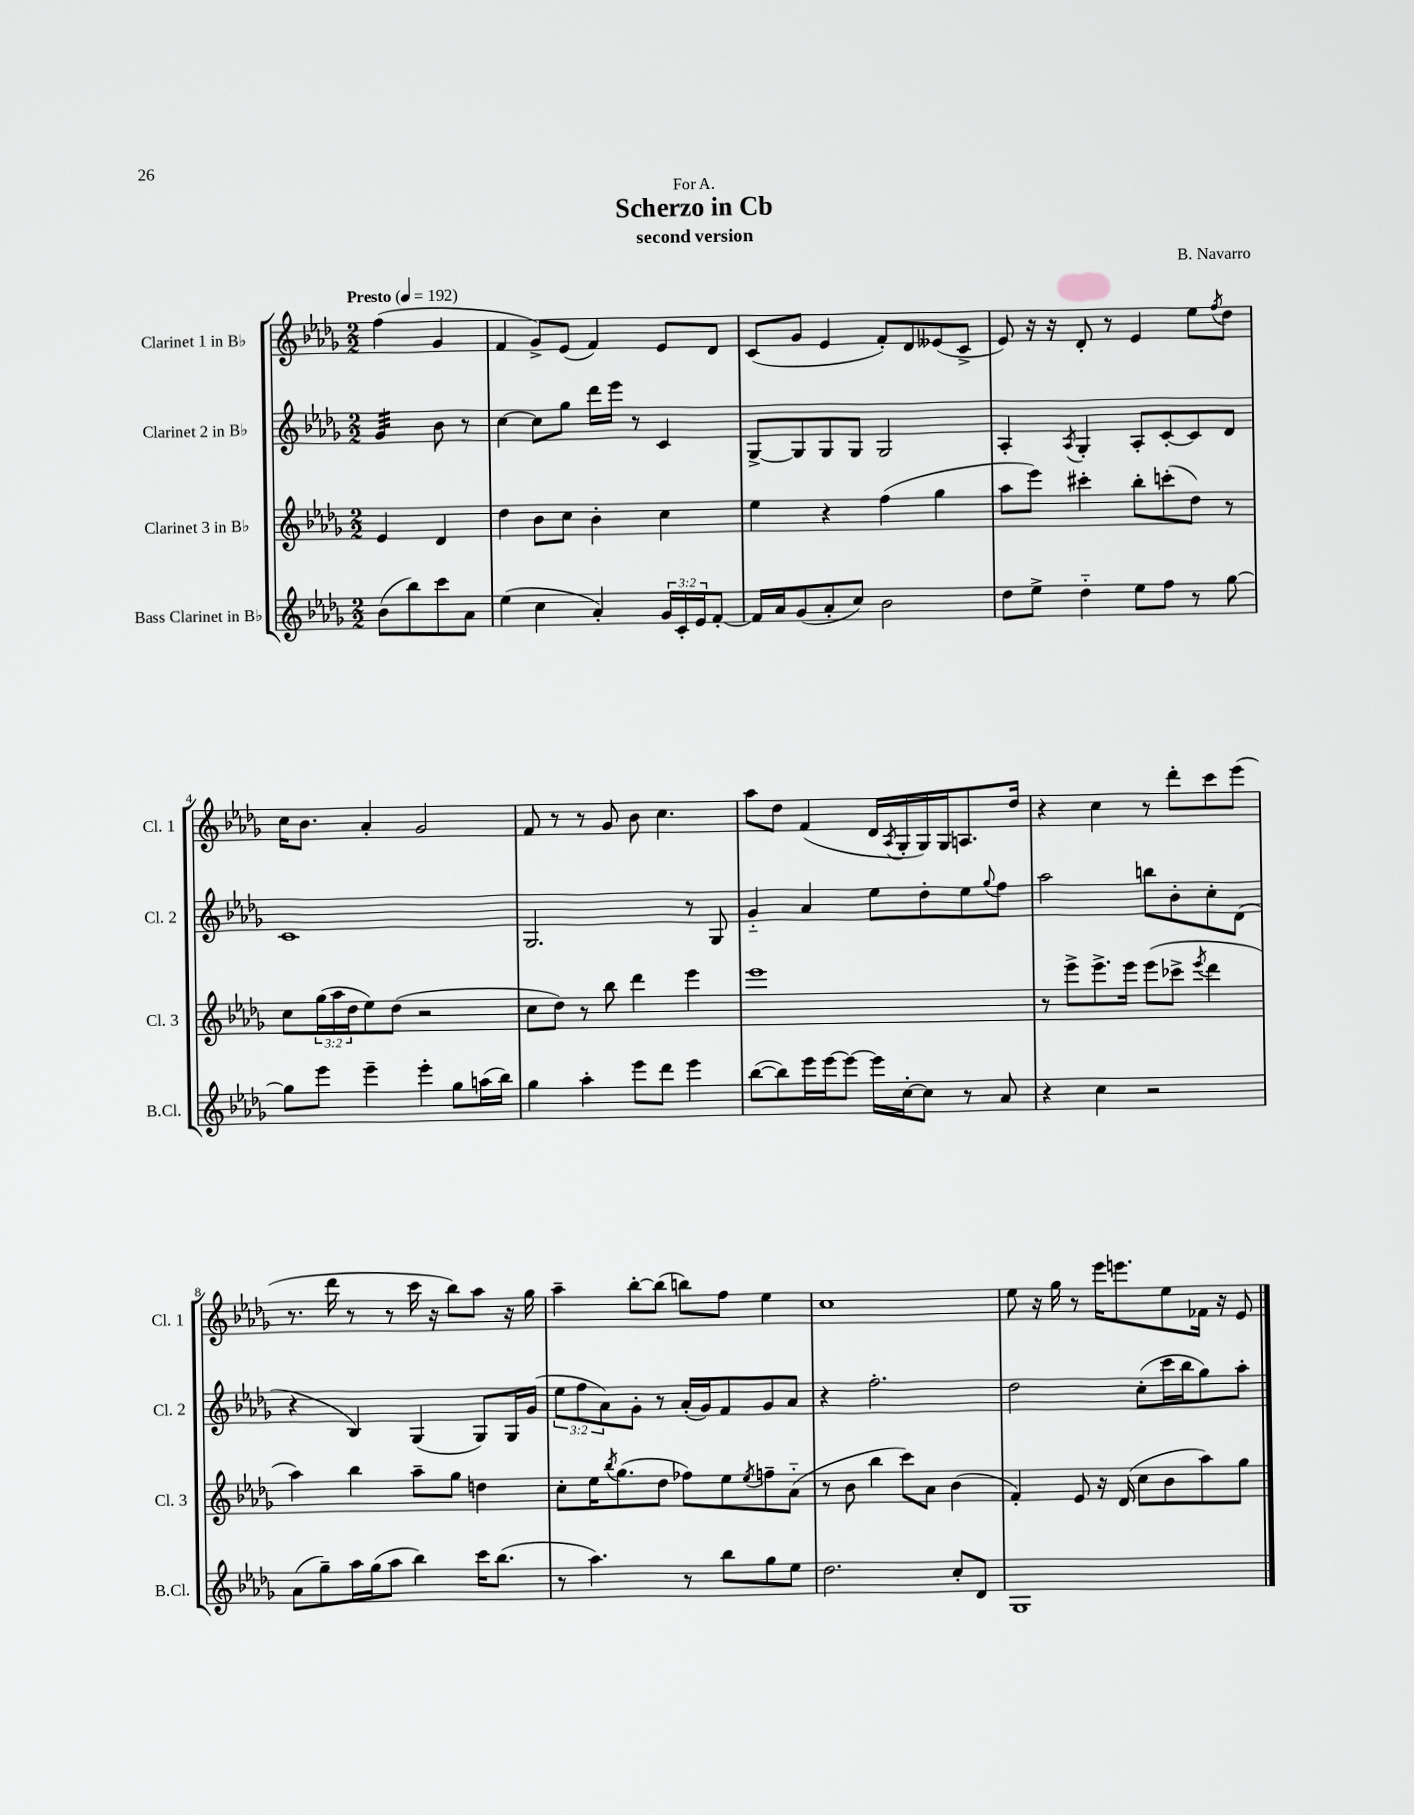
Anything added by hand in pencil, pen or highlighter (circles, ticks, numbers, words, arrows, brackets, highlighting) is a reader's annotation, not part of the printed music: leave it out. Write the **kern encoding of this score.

**kern	**kern	**kern	**kern
*part4	*part3	*part2	*part1
*staff4	*staff3	*staff2	*staff1
*I"Bass Clarinet in B♭	*I"Clarinet 3 in B♭	*I"Clarinet 2 in B♭	*I"Clarinet 1 in B♭
*I'B.Cl.	*I'Cl. 3	*I'Cl. 2	*I'Cl. 1
*clefG2	*clefG2	*clefG2	*clefG2
*k[b-e-a-d-g-]	*k[b-e-a-d-g-]	*k[b-e-a-d-g-]	*k[b-e-a-d-g-]
*M2/2	*M2/2	*M2/2	*M2/2
*MM192	*MM192	*MM192	*MM192
=	=	=	=
!	!	!	!LO:TX:a:B:t=Presto
*	*	*tremolo	*
(8b-\L	4e-/	32g-/LLL	(4ff\
.	.	32g-/	.
.	.	32g-/	.
.	.	32g-/	.
8bb-\)	.	32g-/	.
.	.	32g-/	.
.	.	32g-/	.
.	.	32g-/JJJ	.
*	*	*Xtremolo	*
8ccc\	4d-/	8b-\	4g-/
8a-\J	.	8r	.
=1	=1	=1	=1
(4ee-\	4dd-\	[4cc\	4f/
4cc\	8b-\L	8cc\L]	8g-^/L)
.	8cc\J	8gg-\J	(8e-/J
4a-'/)	4b-'\	16ddd-\LL	4f/)
.	.	16eee-\JJ	.
.	.	8r	.
24g-/LL	4cc\	4c/	8e-/L
24c'/	.	.	.
24e-/J	.	.	.
[8f'/J	.	.	8d-/J
=2	=2	=2	=2
16f/LL]	4ee-\	[8G-^/L	(8c/L
16a-/J	.	.	.
(8g-/	.	8G-/]	8g-/J
8a-'/	4r	8G-/	4e-/
8cc/J)	.	8G-/J	.
2b-\	(4ff\	2G-/	8f'/L)
.	.	.	8d-/
.	4gg-\	.	(8e--X/
.	.	.	8c^/J
=3	=3	=3	=3
8dd-\L	8aa-\L	4A-'/	8e-/)
8ee-^\J	8eee-\J)	.	16r
.	.	.	16r
.	.	8qA-/	.
4dd-\	4ccc#X'\	4G-'/	8d-'/
.	.	.	8r
8ee-\L	8bb-'\L	8A-'/L	4e-/
8ff\J	(8cccn'\	[8c'/	.
8r	8dd-\J)	8c/]	8ee-\L
.	.	.	8qff/
[8gg-\	8r	8d-/J	8dd-\J
!!LO:LB:g=z
=4	=4	=4	=4
8gg-\L]	8cc\L	1c	16cc\KL
.	.	.	8.b-\J
8eee-\J	(24gg-\L	.	.
.	24aa-\	.	.
.	24dd-\J	.	.
4eee-~\	8ee-\)	.	4a-'/
.	(8dd-\J	.	.
4eee-'\	2r	.	2g-/
8gg-\L	.	.	.
(16aan\L	.	.	.
16bb-\JJ)	.	.	.
=5	=5	=5	=5
4gg-\	8cc\L	2.G-/	8f/
.	8dd-\J)	.	8r
4aa-'\	8r	.	8r
.	8bb-\	.	8g-/
8eee-\L	4ddd-\	.	8b-\
8ddd-\J	.	.	4.cc\
4eee-\	4eee-\	8r	.
.	.	8G-/	.
=6	=6	=6	=6
([8bb-\L	1eee-	4g-/	8aa-\L
8bb-\])	.	.	8dd-\J
16eee-\L	.	4a-/	(4f/
[16eee-\J	.	.	.
8eee-\J_	.	.	.
16eee-\LL]	.	8ee-\L	16d-/LL
.	.	.	8qA-/
[16cc'\J	.	.	16G-'/
8cc\J]	.	8dd-'\	16G-/)
.	.	.	16G-/J
8r	.	8ee-\	8.An/
.	.	8qqgg-/	.
8a-/	.	8ff\J	.
.	.	.	16dd-/Jk
=7	=7	=7	=7
4r	8r	2aa-\	4r
.	8eee-^\L	.	.
4cc\	8.eee-^\	.	4cc\
.	16eee-\Jk	.	.
2r	(8eee-\L	8bbn\L	8r
.	8ccc-X^\J	8b-'\	8ddd-'\L
.	8qeee-/	.	.
.	4ddd-\	8cc'\	8ccc\
.	.	(8d-\J	(8eee-\J
!!LO:LB:g=z
=8	=8	=8	=8
(8a-\L	4aa-\)	4r	8.r
8gg-~\)	.	.	.
.	.	.	16ddd-\
16aa-\L	4bb-\	4B-/)	8r
(16gg-\J	.	.	.
8aa-\J	.	.	8r
4bb-\)	8aa-~\L	(4G-/	16ccc\
.	.	.	16r
.	8gg-\J	.	8bb-\L)
16ccc\KL	4ddn\	8G-/L)	8aa-\J
(8.bb-\J	.	.	.
.	.	16G-/L	16r
.	.	(16g-/JJ	16gg-\
=9	=9	=9	=9
8r	8cc'\L	12ee-\L	4aa-~\
.	.	12ff\	.
4.aa-\)	16ee-\K	.	.
.	.	12a-\)	.
.	8qbb-/	.	.
.	(8.gg-\	.	.
.	.	8g-'\J	[8bb-'\L
.	8dd-\J	8r	(8bb-\J]
8r	8ff-X\L)	(16a-'/LL	8bbn\L)
.	.	16g-/J)	.
8bb-\L	8ee-\	8f/	8ff\J
.	8qee-/	.	.
8gg-\	8ffn~\	8g-/	4ee-\
8ee-\J	(8a-\J	8a-/J	.
=10	=10	=10	=10
2.dd-\	8r	4r	1cc
.	8b-\	.	.
.	4bb-\	2.ff'\	.
.	8ccc\L)	.	.
.	8a-\J	.	.
8cc'/L	(4b-\	.	.
8d-/J	.	.	.
=11	=11	=11	=11
1G-	4f'/)	2dd-\	8ee-\
.	.	.	16r
.	.	.	16gg-\
.	8e-/	.	8r
.	16r	.	16eee-\KL
.	(16d-/	.	8.eeen\
.	8cc\L	(8cc'\L	.
.	8b-\	16ccc\L	8ee-\
.	.	16bb-\J	.
.	8aa-\)	8gg-\)	16f-X\Jk
.	.	.	16r
.	8gg-\J	8aa-'\J	8e-/
==	==	==	==
*-	*-	*-	*-
